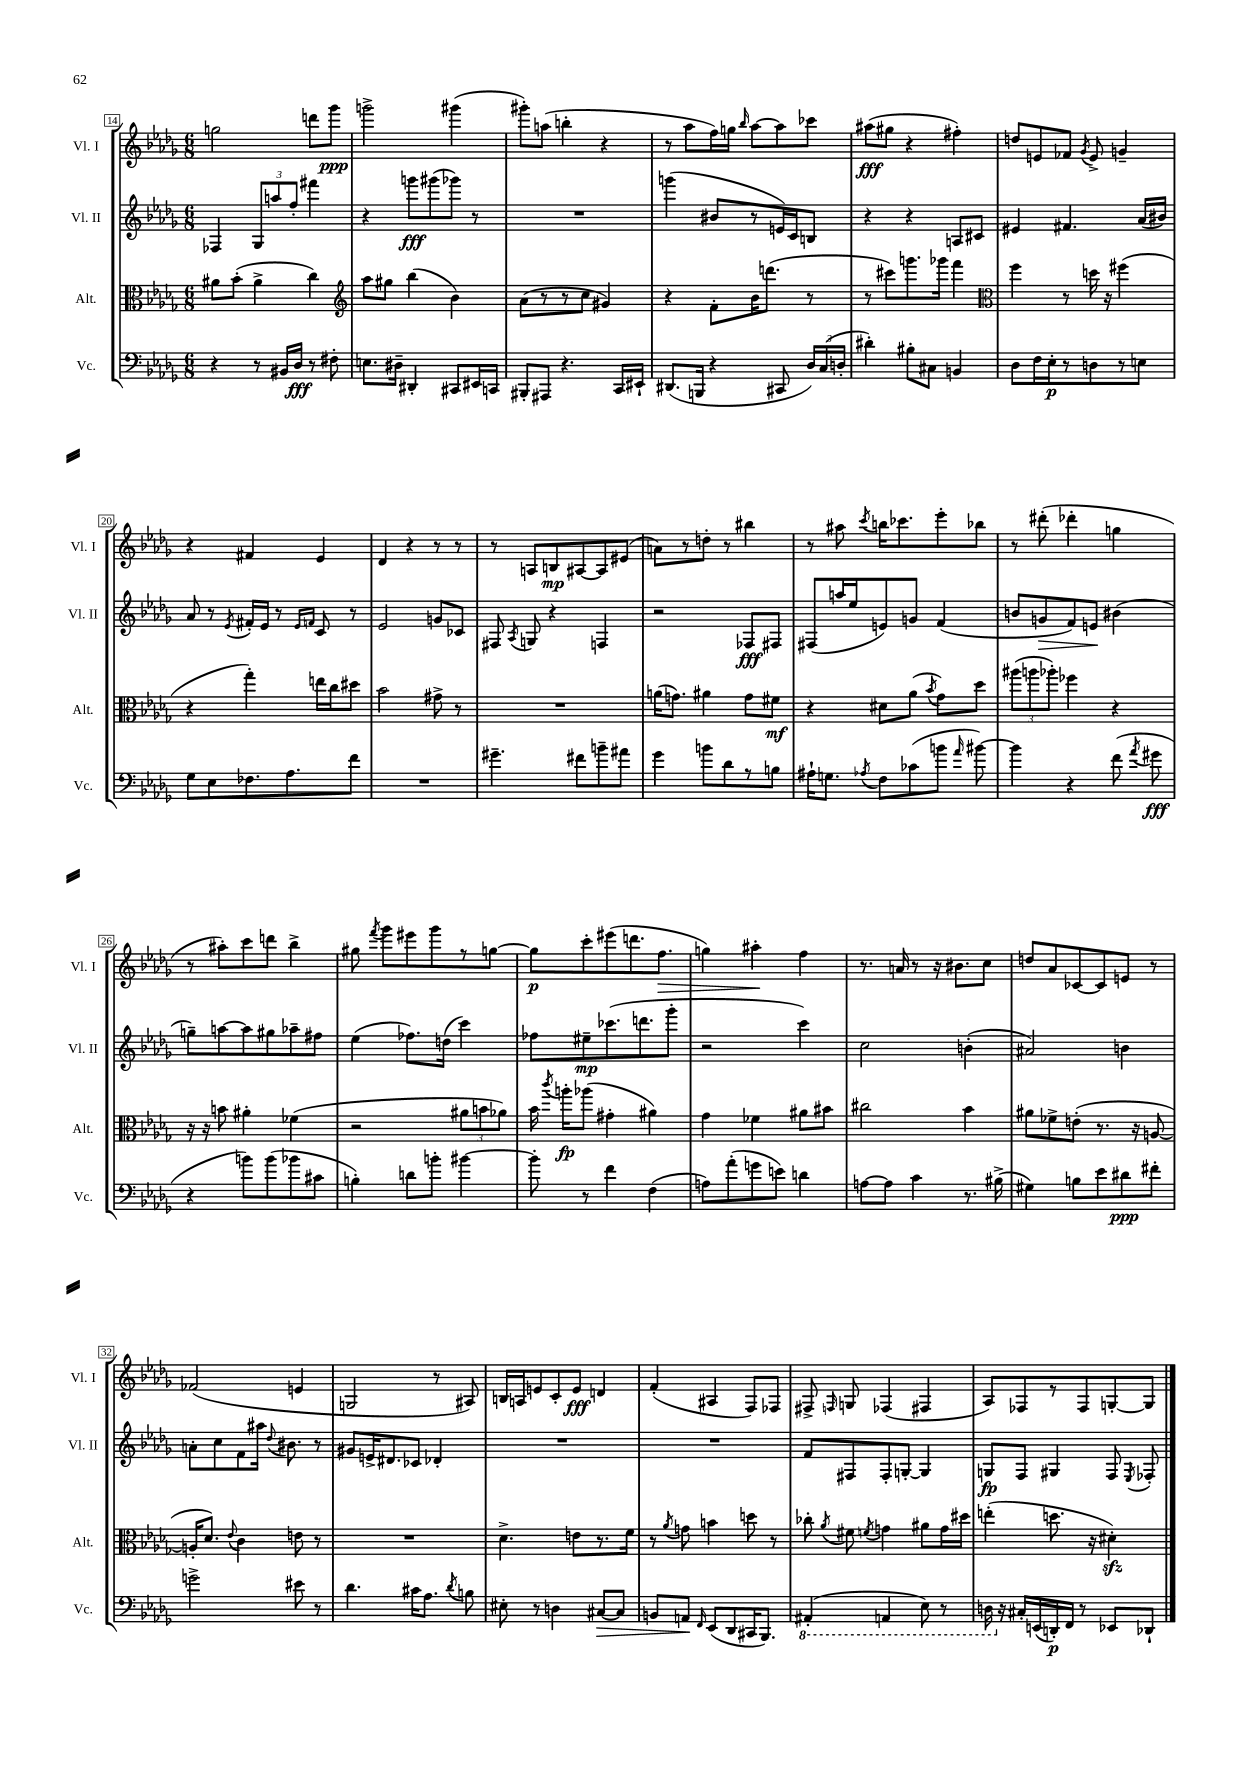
<<
\new StaffGroup <<
\new Staff = "s0" \with { instrumentName = "Vl. I" shortInstrumentName = "Vl. I" } {
    \clef treble \key des \major \numericTimeSignature \time 6/8
    \autoBeamOff g''2 d'''8[ ges'''8]\ppp |
    g'''2-> gis'''4( |
    gis'''8[-.) a''8]( b''4-. r4 |
    r8 aes''8[ f''16) g''16] \grace { bes''16 } aes''8[~ aes''8 ces'''8] |
    ais''8[\fff( gis''8] r4 fis''4-.) |
    d''8[ e'8 fes'8] \acciaccatura { ges'8 } e'8-> g'4-- |
    r4 fis'4 ees'4 |
    des'4 r4 r8 r8 |
    r8 a8[ b8\mp ais8~ ais8 eis'8]( |
    a'8[) r8 d''8]-. r8 bis''4 |
    r8 ais''8 \acciaccatura { c'''8 } b''16[ ces'''8. ees'''8-. bes''8] |
    r8 dis'''8-.( des'''4-. g''4 |
    r8 ais''8[-.) c'''8 d'''8] bes''4-> |
    gis''8 \acciaccatura { f'''8 } ges'''8[ eis'''8 ges'''8 r8 g''8]~ |
    g''8[\p c'''8-. eis'''8( d'''8. f''8.]\> |
    g''4) ais''4-.\! f''4 |
    r8. a'16 r8 r16 bis'8.[ c''8] |
    d''8[ aes'8 ces'8~ ces'8 e'8] r8 |
    fes'2( e'4 |
    g2 r8 ais8) |
    b16[ a16 e'8 c'8-. e'8]\fff d'4 |
    f'4-.( ais4 f8[) fes8] |
    fis8-> \grace { f16 } g8 fes4( fis4 |
    aes8[) fes8 r8 fes8 g8~-. g8] \bar "|." |
}
\new Staff = "s1" \with { instrumentName = "Vl. II" shortInstrumentName = "Vl. II" } {
    \clef treble \key des \major \numericTimeSignature \time 6/8
    \autoBeamOff fes4 \tuplet 3/2 { ges8[ a''8 f''8]-. } fis'''4 |
    r4 g'''8[\fff gis'''8( ges'''8]) r8 |
    R2. |
    g'''4( bis'8[ r8 e'16) c'16 b8] |
    r4 r4 a8[ cis'8] |
    eis'4 fis'4. aes'16[( bis'16]) |
    aes'8 r8 \acciaccatura { ees'8 } fis'16[-. ees'16] r8 \grace { ees'16[ f'16] } c'8 r8 |
    ees'2 g'8[ ces'8] |
    fis8 \acciaccatura { aes8 } g8 r4 f4 |
    r2 fes8[\fff fis8] |
    fis8[( a''16 ees''16 e'8) g'8] f'4( |
    b'8[ g'8\> f'8) e'8]\! bis'4( |
    g''8[--) a''8~ a''8 gis''8 aes''8-- fis''8] |
    ees''4( fes''8.[) d''16]( c'''4) |
    fes''8[ eis''8--\mp ces'''8.( d'''8. ges'''8]-. |
    r2 c'''4) |
    c''2 b'4-.( |
    ais'2) b'4 |
    a'8[-. c''8 f'8 ais''16] \appoggiatura { des''8 } bis'8. r8 |
    gis'8[ e'16-> dis'8. ces'8] des'4-. |
    R2. |
    R2. |
    f'8[ fis8 fis8-. g8]~-. g4 |
    g8[\fp f8] gis4 f8 \acciaccatura { ees8 } fes8-. \bar "|." |
}
\new Staff = "s2" \with { instrumentName = "Alt." shortInstrumentName = "Alt." } {
    \clef alto \key des \major \numericTimeSignature \time 6/8
    \autoBeamOff ais'8[ bes'8]-.( ais'4-> c''4) |
    \clef treble aes''8[ gis''8] bes''4( bes'4) |
    aes'8[( r8 r8 c''8] gis'4) |
    r4 f'8[-. bes'16 d'''8.]( r8 |
    r8 cis'''8[) g'''8. ges'''16] f'''4 |
    \clef alto f''4 r8 d''16 r16 fis''4( |
    r4 ges''4-.) e''16[ c''16 dis''8] |
    bes'2 gis'8-> r8 |
    R2. |
    a'16[( g'8.]) ais'4 g'8[ fis'8]\mf |
    r4 dis'8[ aes'8]( \acciaccatura { bes'8 } ges'8[) des''8] |
    \tuplet 3/2 { ais''8[( a''8 aes''8]-.) } fes''4 r4 |
    r16 r16 b'8 ais'4-. fes'4( |
    r2 \tuplet 3/2 { ais'8[ b'8 aes'8]) } |
    bes'16 \acciaccatura { c'''8 } a''16[-.\fp aes''8]( gis'4-. ais'4) |
    ges'4 fes'4 ais'8[ bis'8] |
    cis''2 bes'4 |
    ais'8[ fes'8-> e'8]-.( r8. r16 a8~ |
    a16[-. des'8.]) \appoggiatura { ees'8 } c'4 e'8 r8 |
    R2. |
    des'4.-> e'8[ r8. f'16] |
    r8 \acciaccatura { aes'8 } g'8 b'4 d''8 r8 |
    ces''8-. \acciaccatura { aes'8 } fis'8 \acciaccatura { f'8 } g'4 ais'8[ g'16 dis''16] |
    e''4-.( d''8. r16 dis'4-.\sfz) \bar "|." |
}
\new Staff = "s3" \with { instrumentName = "Vc." shortInstrumentName = "Vc." } {
    \clef bass \key des \major \numericTimeSignature \time 6/8
    \autoBeamOff r4 r8 bis,16[ des16]\fff r8 fis8-. |
    e8.[ dis16]-- dis,4-. cis,8[ eis,16 c,16] |
    bis,,8[-. ais,,8] r4. c,16[ eis,16]-! |
    dis,8.[( b,,16] r4 cis,8 \tuplet 3/2 { des16[) c16( d16]-. } |
    dis'4-.) bis8[-. cis8] b,4 |
    des8[ f16 ees16-.\p r8 d8 r8 e8] |
    ges8[ ees8 fes8. aes8. f'8] |
    R2. |
    gis'4.-- fis'8[ b'8-- ais'8] |
    ges'4 b'8[ des'8 r8 b8] |
    ais16[-! g8.] \acciaccatura { aes8 } f8[ ces'8( b'8] \grace { aes'16 } bis'8~) |
    bis'4 r4 f'8( \acciaccatura { aes'8 } gis'8\fff |
    r4 b'8[) b'8( bes'8 cis'8] |
    b4-.) d'8[ b'8]-. bis'4~ |
    bis'8-. r8 f'4 f4( |
    a8[) aes'8-.( g'8 e'8]) d'4 |
    a8[~ a8] c'4 r8. bis16->( |
    gis4) b8[ ees'8 dis'8\ppp fis'8]-. |
    g'2-> eis'8 r8 |
    des'4. cis'16[ aes8.] \acciaccatura { des'8 } b8 |
    eis8-. r8 d4 cis8[~\> cis8] |
    b,8[ a,8]\! \grace { f,16 } ees,8[( des,8 cis,16 bes,,8.]) |
    \ottava #-1 ais,,4-.( a,,4 ees,8) r8 |
    d,16 \ottava #0 r16 cis16[-. e,16( d,!16-.\p) f,16] r8 ees,8[ des,8]-! \bar "|." |
}
>>
>>
\layout { \context { \Score currentBarNumber = #14 \override BarNumber.stencil = #(make-stencil-boxer 0.1 0.3 ly:text-interface::print) } }
